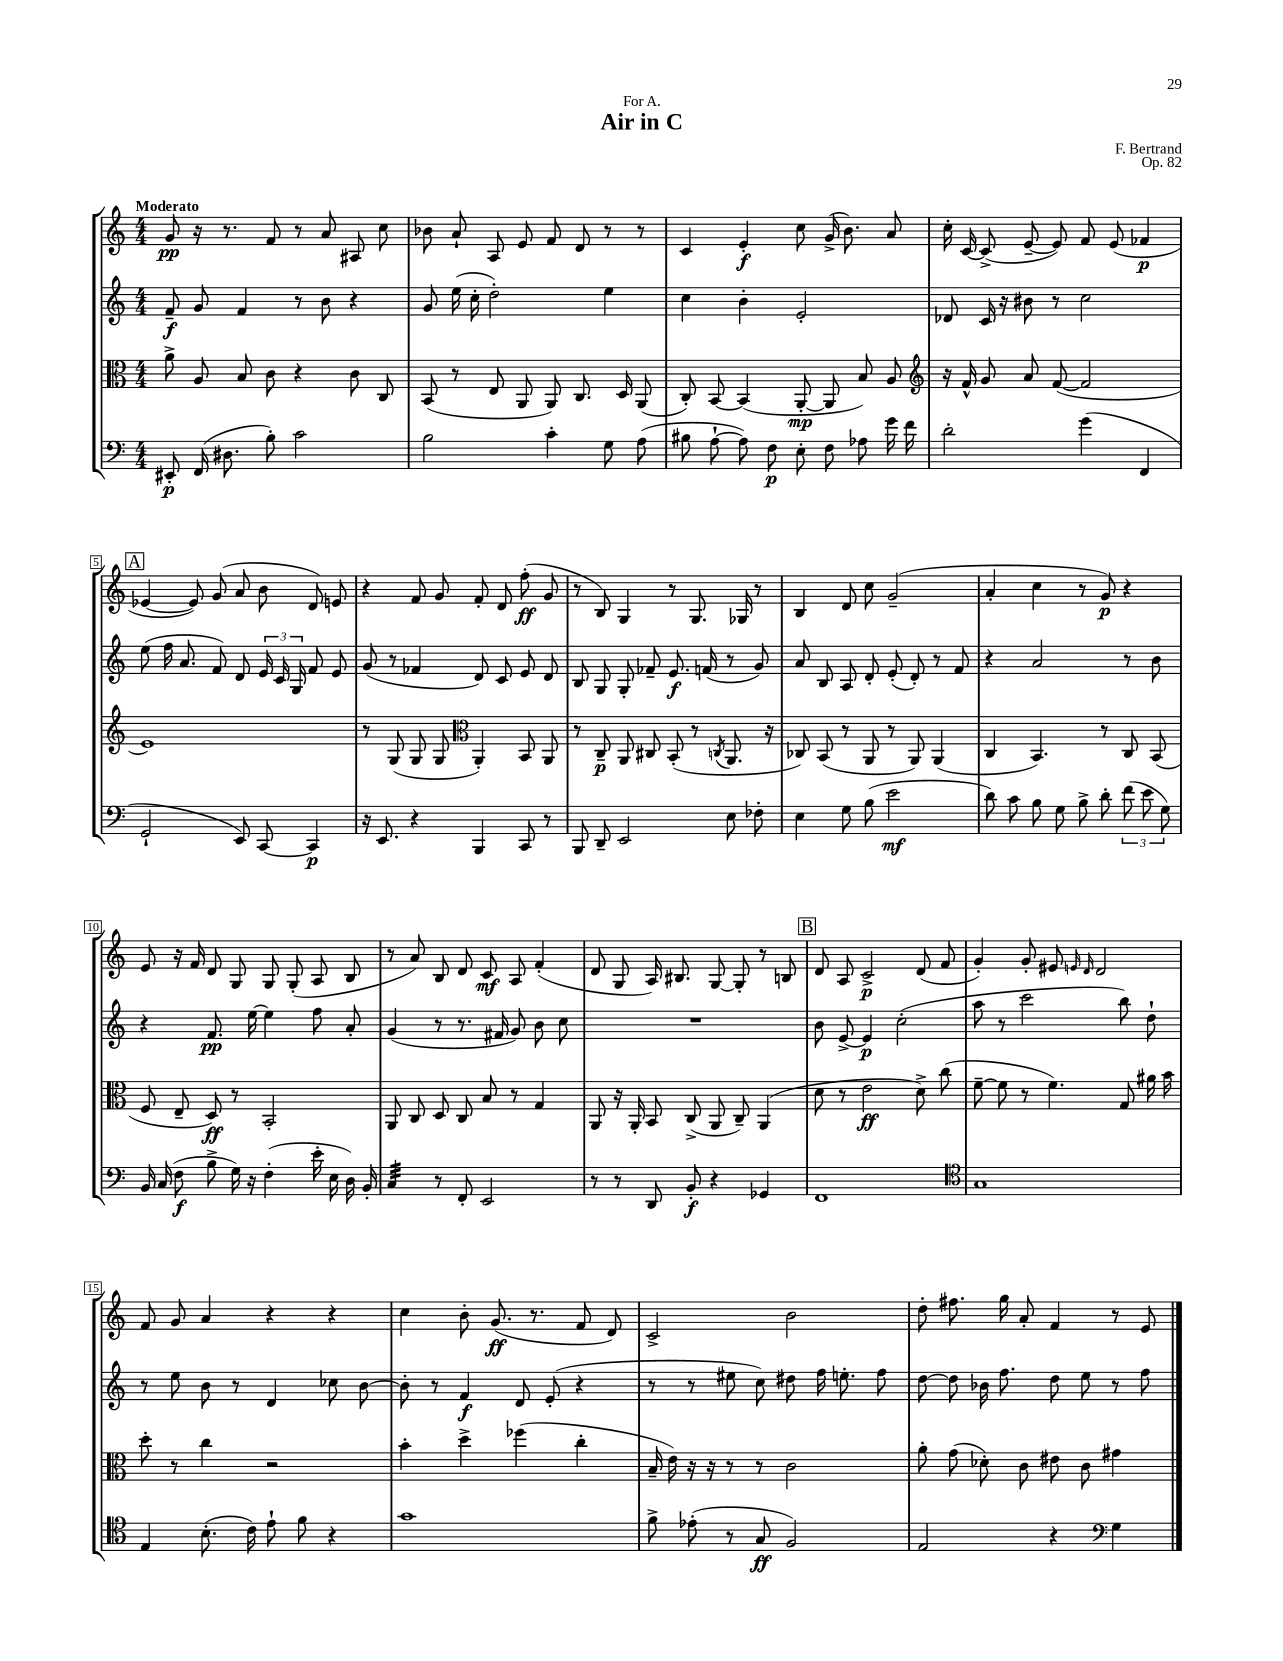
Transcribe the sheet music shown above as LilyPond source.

\header { title = "Air in C" composer = "F. Bertrand" dedication = "For A." opus = "Op. 82" }
<<
\new StaffGroup <<
\new Staff = "s0" {
    \clef treble \key c \major \numericTimeSignature \time 4/4 \tempo "Moderato"
    \autoBeamOff g'8\pp r16 r8. f'8 r8 a'8 ais8 c''8 |
    bes'8 a'8-! a8 e'8 f'8 d'8 r8 r8 |
    c'4 e'4-.\f c''8 g'16->( b'8.) a'8 |
    c''16-. c'16~ c'8->( e'8~-- e'8) f'8 e'8( fes'4\p |
    \mark \markup { \box "A" } ees'4~ ees'8) g'8( a'8 b'8 d'8) e'8 |
    r4 f'8 g'8 f'8-. d'8 f''8-.\ff( g'8 |
    r8 b8) g4 r8 g8. ges16 r8 |
    b4 d'8 c''8 g'2--( |
    a'4-. c''4 r8 g'8\p) r4 |
    e'8 r16 f'16 d'8 g8 g8 g8-.( a8 b8 |
    r8 a'8) b8 d'8 c'8\mf a8 f'4-.( |
    d'8 g8 a16) bis8. g8~ g8-. r8 b8 |
    \mark \markup { \box "B" } d'8 a8 c'2->\p d'8( f'8 |
    g'4-.) g'8-. eis'8 \grace { e'16 d'16 } d'2 |
    f'8 g'8 a'4 r4 r4 |
    c''4 b'8-. g'8.\ff( r8. f'8 d'8) |
    c'2-> b'2 |
    d''8-. fis''8. g''16 a'8-. f'4 r8 e'8 \bar "|." |
}
\new Staff = "s1" {
    \clef treble \key c \major \numericTimeSignature \time 4/4
    \autoBeamOff f'8--\f g'8 f'4 r8 b'8 r4 |
    g'8 e''16( c''16-. d''2-.) e''4 |
    c''4 b'4-. e'2-. |
    des'8 c'16 r16 bis'8 r8 c''2 |
    \mark \markup { \box "A" } e''8( f''16 a'8. f'8) d'8 \tuplet 3/2 { e'16 c'16 g16 } f'8 e'8 |
    g'8( r8 fes'4 d'8) c'8 e'8 d'8 |
    b8 g8 g8-. fes'8-- e'8.\f f'16( r8 g'8) |
    a'8 b8 a8 d'8-. e'8-.( d'8-.) r8 f'8 |
    r4 a'2 r8 b'8 |
    r4 f'8.\pp e''16~ e''4 f''8 a'8-. |
    g'4( r8 r8. fis'16 g'8) b'8 c''8 |
    R1 |
    \mark \markup { \box "B" } b'8 e'8~-> e'4\p c''2-.( |
    a''8 r8 c'''2 b''8) d''8-! |
    r8 e''8 b'8 r8 d'4 ces''8 b'8~ |
    b'8-. r8 f'4\f d'8 e'8-.( r4 |
    r8 r8 eis''8 c''8) dis''8 f''16 e''8.-. f''8 |
    d''8~ d''8 bes'16 f''8. d''8 e''8 r8 f''8 \bar "|." |
}
\new Staff = "s2" {
    \clef alto \key c \major \numericTimeSignature \time 4/4
    \autoBeamOff a'8-> a8 b8 c'8 r4 c'8 c8 |
    b,8( r8 e8 a,8 a,8) c8. d16 a,8( |
    c8-.) b,8~ b,4( a,8~-.\mp a,8 b8) a8 |
    \clef treble r16 f'16-^ g'8 a'8 f'8~( f'2 |
    \mark \markup { \box "A" } e'1) |
    r8 g8( g8 g8 \clef alto a,4-.) b,8 a,8 |
    r8 c8--\p a,8 cis8 b,8-.( r8 \acciaccatura { c8 } a,8. r16 |
    ces8) b,8( r8 a,8 r8 a,8) a,4( |
    c4 b,4.) r8 c8 b,8( |
    f8 e8-- d8\ff) r8 b,2-. |
    a,8 c8 d8 c8 b8 r8 g4 |
    a,8 r16 a,16-. b,8 c8->( a,8 c8--) a,4( |
    \mark \markup { \box "B" } d'8 r8 e'2\ff d'8->) c''8( |
    f'8~-- f'8 r8 f'4.) g8 ais'16 b'16 |
    d''8-. r8 c''4 r2 |
    b'4-. d''4-> fes''4( c''4-. |
    b16-- e'16) r16 r16 r8 r8 c'2 |
    a'8-. g'8( des'8-.) c'8 eis'8 c'8 gis'4 \bar "|." |
}
\new Staff = "s3" {
    \clef bass \key c \major \numericTimeSignature \time 4/4
    \autoBeamOff eis,8-.\p f,16( dis8. b8-.) c'2 |
    b2 c'4-. g8 a8( |
    bis8 a8~-! a8) f8\p e8-. f8 aes8 g'16 f'16 |
    d'2-. g'4( f,4 |
    \mark \markup { \box "A" } g,2-! e,8) c,8~ c,4\p |
    r16 e,8. r4 b,,4 c,8 r8 |
    b,,8 d,8-- e,2 e8 fes8-. |
    e4 g8 b8( e'2\mf |
    d'8) c'8 b8 g8 b8-> d'8-. \tuplet 3/2 { f'8( e'8 g8) } |
    b,16 c16( f8\f b8-> g16) r16 f4-.( e'16-. e16 d16) b,16-. |
    c4:32 r8 f,8-. e,2 |
    r8 r8 d,8 b,8-.\f r4 ges,4 |
    \mark \markup { \box "B" } f,1 |
    \clef tenor g1 |
    e4 b8.-.( c'16) e'8-! f'8 r4 |
    g'1 |
    f'8-> ees'8-.( r8 g8\ff f2) |
    e2 r4 \clef bass g4 \bar "|." |
}
>>
>>
\layout { \context { \Score \override BarNumber.stencil = #(make-stencil-boxer 0.1 0.3 ly:text-interface::print) } }
